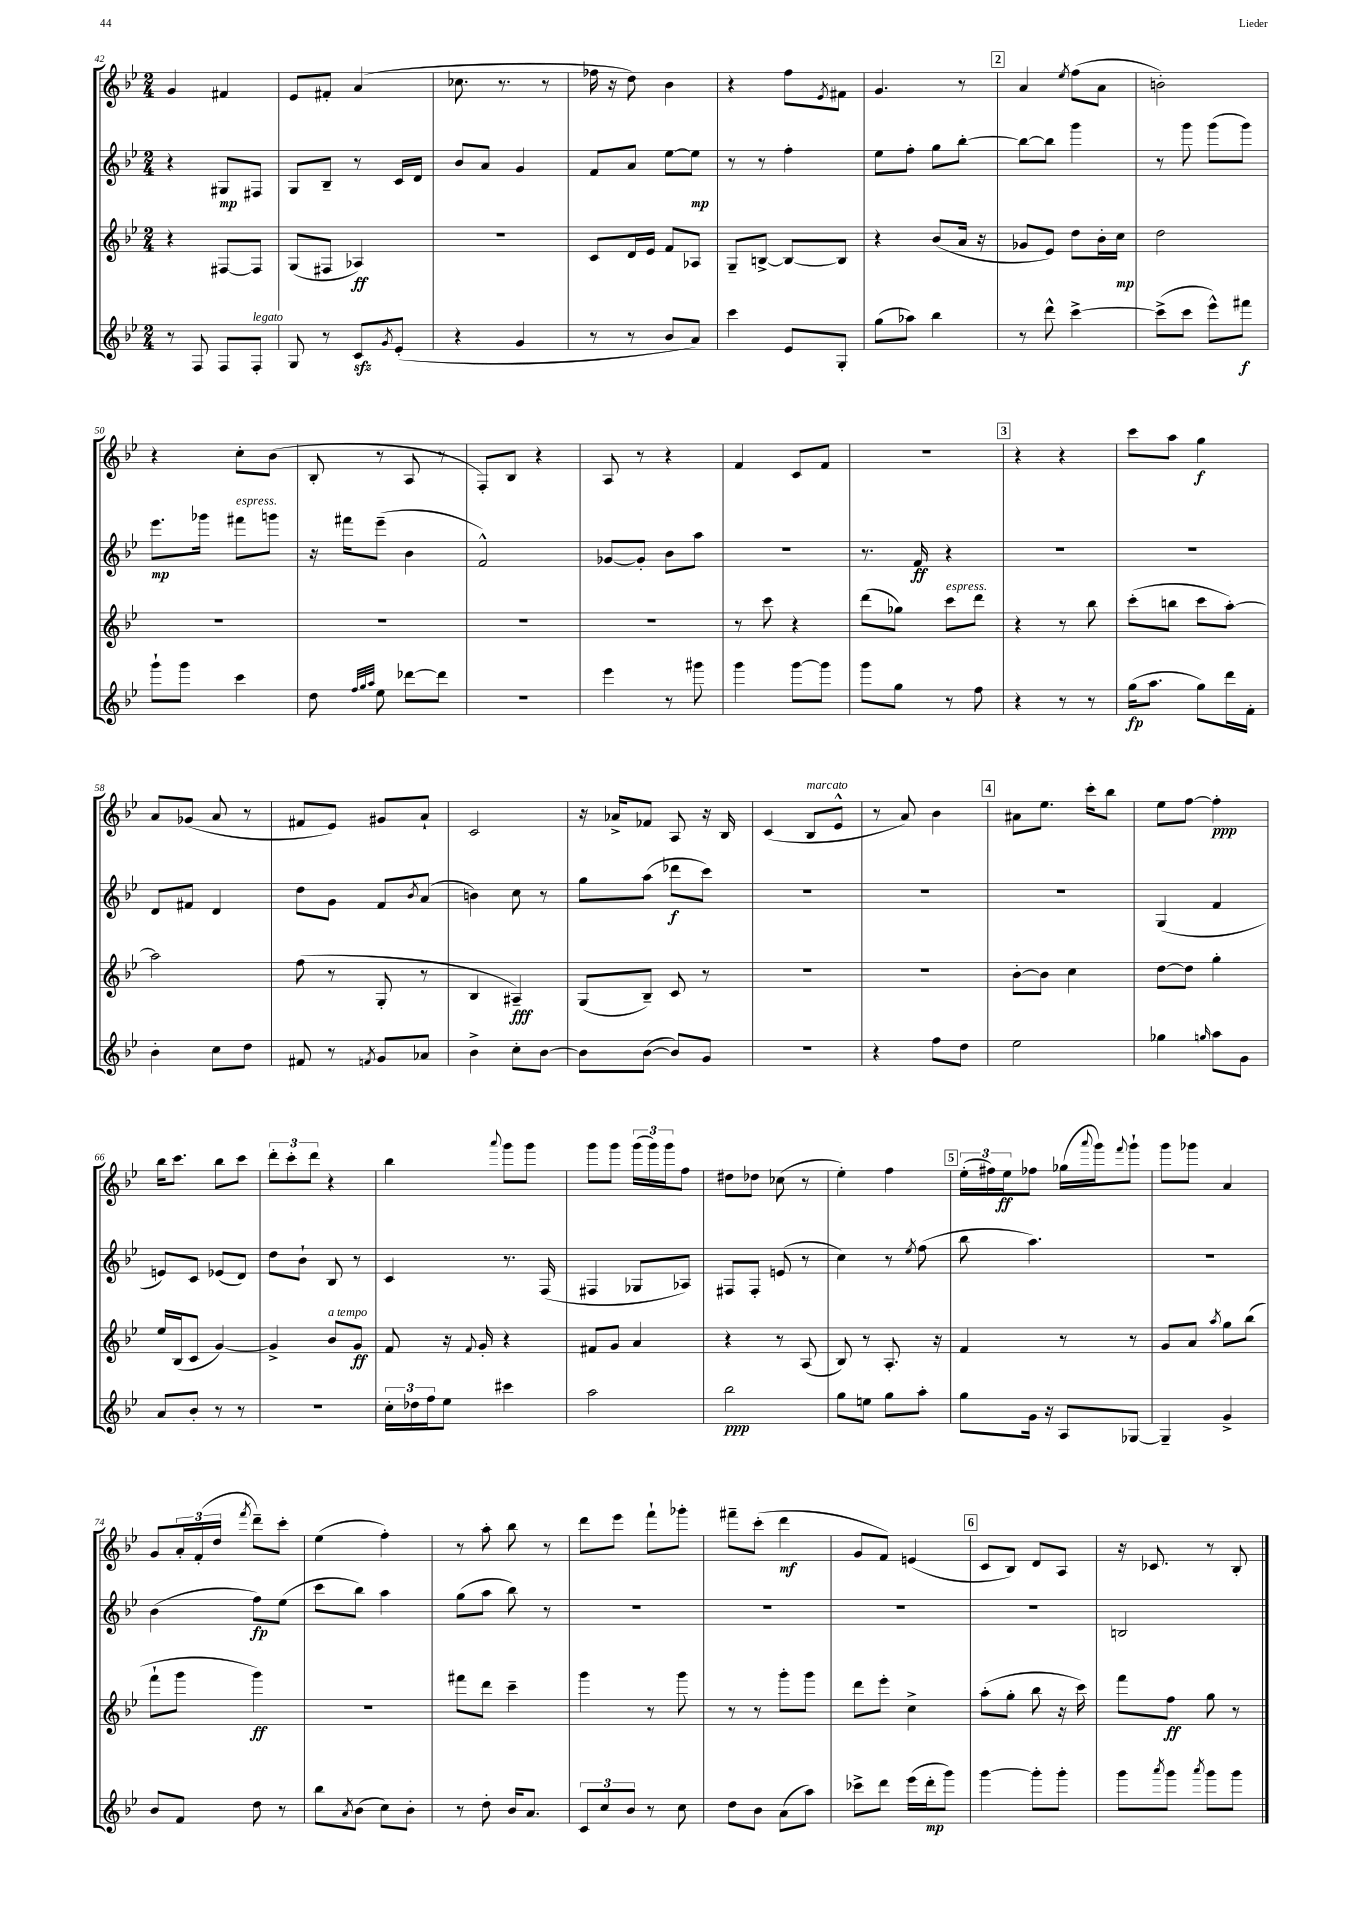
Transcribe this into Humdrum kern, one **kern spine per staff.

**kern	**dynam	**kern	**dynam	**kern	**dynam	**kern	**dynam
*part4	*part4	*part3	*part3	*part2	*part2	*part1	*part1
*staff4	*staff4	*staff3	*staff3	*staff2	*staff2	*staff1	*staff1
*clefG2	*	*clefG2	*	*clefG2	*	*clefG2	*
*k[b-e-]	*	*k[b-e-]	*	*k[b-e-]	*	*k[b-e-]	*
*M2/4	*	*M2/4	*	*M2/4	*	*M2/4	*
=42	=42	=42	=42	=42	=42	=42	=42
8r	.	4r	.	4r	.	4g/	.
8F/	.	.	.	.	.	.	.
8F/L	.	[8F#X/L	.	8G#X/L	mp	4f#X/	.
!LO:TX:a:i:t=legato	!	!	!	!	!	!	!
8F'/J	.	8F#/J]	.	8F#X/J	.	.	.
=43	=43	=43	=43	=43	=43	=43	=43
8G/	.	(8G/L	.	8G/L	.	8e-/L	.
8r	.	8F#X/J	.	8B-~/J	.	8f#X'/J	.
8czz/L	.	4A-X/)	ff	8r	.	(4a/	.
8qg/	.	.	.	.	.	.	.
(8e-'/J	.	.	.	16c/LL	.	.	.
.	.	.	.	16d/JJ	.	.	.
=44	=44	=44	=44	=44	=44	=44	=44
4r	.	2r	.	8b-/L	.	8.cc-X\	.
.	.	.	.	8a/J	.	.	.
.	.	.	.	.	.	8.r	.
4g/	.	.	.	4g/	.	.	.
.	.	.	.	.	.	8r	.
=45	=45	=45	=45	=45	=45	=45	=45
8r	.	8c/L	.	8f/L	.	16ff-X\	.
.	.	.	.	.	.	16r	.
8r	.	16d/L	.	8a/J	.	8dd\)	.
.	.	16e-/JJ	.	.	.	.	.
8b-/L	.	8f/L	.	[8ee-\L	.	4b-\	.
8a/J)	.	8A-X/J	.	8ee-\J]	mp	.	.
=46	=46	=46	=46	=46	=46	=46	=46
4ccc\	.	8G~/L	.	8r	.	4r	.
.	.	[8Bn^/J	.	8r	.	.	.
8e-/L	.	8B/L_	.	4ff'\	.	8ff\L	.
.	.	.	.	.	.	8qe-/	.
8G'/J	.	8B/J]	.	.	.	8f#X\J	.
=47	=47	=47	=47	=47	=47	=47	=47
(8gg\L	.	4r	.	8ee-\L	.	4.g/	.
8aa-X\J)	.	.	.	8ff'\J	.	.	.
4bb-\	.	(8b-/L	.	8gg\L	.	.	.
.	.	16a/Jk	.	[8bb-'\J	.	8r	.
.	.	16r	.	.	.	.	.
!!LO:REH:place=s1:t=2
=48	=48	=48	=48	=48	=48	=48	=48
8r	.	8g-X/L	.	8bb-\L_	.	4a/	.
8ddd^^\	.	8e-/J)	.	8bb-\J]	.	.	.
.	.	.	.	.	.	8qee-/	.
[4ccc^\	.	8dd\L	.	4ggg\	.	(8ff\L	.
.	.	16b-'\L	.	.	.	8a\J	.
.	.	16cc\JJ	mp	.	.	.	.
=49	=49	=49	=49	=49	=49	=49	=49
(8ccc^\L]	.	2dd\	.	8r	.	2bn'\)	.
8ccc\J	.	.	.	8ggg\	.	.	.
8eee-^^\L)	.	.	.	(8ggg\L	.	.	.
8fff#X\J	f	.	.	8ggg\J)	.	.	.
!!LO:LB:g=z
=50	=50	=50	=50	=50	=50	=50	=50
8ggg`\L	.	2r	.	8.eee-\L	mp	4r	.
8ggg\J	.	.	.	.	.	.	.
.	.	.	.	16ggg-X\Jk	.	.	.
!	!	!	!	!LO:TX:a:i:t=espress.	!	!	!
4ccc\	.	.	.	8fff#X\L	.	8cc'\L	.
.	.	.	.	8gggn\J	.	(8b-\J	.
=51	=51	=51	=51	=51	=51	=51	=51
8dd\	.	2r	.	16r	.	8B-'/	.
.	.	.	.	16fff#X\KL	.	.	.
32qqff/LLL	.	.	.	.	.	.	.
32qqgg/	.	.	.	.	.	.	.
32qqaa/JJJ	.	.	.	.	.	.	.
8ee-\	.	.	.	(8eee-~\J	.	8r	.
[8ddd-X\L	.	.	.	4b-\	.	8A/	.
8ddd-\J]	.	.	.	.	.	8r	.
=52	=52	=52	=52	=52	=52	=52	=52
2r	.	2r	.	2f^^/)	.	8F'/L)	.
.	.	.	.	.	.	8B-/J	.
.	.	.	.	.	.	4r	.
=53	=53	=53	=53	=53	=53	=53	=53
4eee-\	.	2r	.	[8g-X/L	.	8A/	.
.	.	.	.	8g-'/J]	.	8r	.
8r	.	.	.	8b-\L	.	4r	.
8ggg#X\	.	.	.	8aa\J	.	.	.
=54	=54	=54	=54	=54	=54	=54	=54
4ggg\	.	8r	.	2r	.	4f/	.
.	.	8ccc\	.	.	.	.	.
[8ggg\L	.	4r	.	.	.	8c/L	.
8ggg\J]	.	.	.	.	.	8f/J	.
=55	=55	=55	=55	=55	=55	=55	=55
8ggg\L	.	(8ddd\L	.	8.r	.	2r	.
8gg\J	.	8gg-X\J)	.	.	.	.	.
.	.	.	.	16f/	ff	.	.
!	!	!LO:TX:a:i:t=espress.	!	!	!	!	!
8r	.	8ccc\L	.	4r	.	.	.
8ff\	.	8ddd\J	.	.	.	.	.
!!LO:REH:place=s1:t=3
=56	=56	=56	=56	=56	=56	=56	=56
4r	.	4r	.	2r	.	4r	.
8r	.	8r	.	.	.	4r	.
8r	.	8bb-\	.	.	.	.	.
=57	=57	=57	=57	=57	=57	=57	=57
(16gg\KL	fp	(8ccc'\L	.	2r	.	8ccc\L	.
8.aa\J	.	.	.	.	.	.	.
.	.	8bbn\J	.	.	.	8aa\J	.
8gg\L)	.	8ccc\L	.	.	.	4gg\	f
16ddd\L	.	[8aa'\J)	.	.	.	.	.
16f'\JJ	.	.	.	.	.	.	.
!!LO:LB:g=z
=58	=58	=58	=58	=58	=58	=58	=58
4b-'\	.	2aa\]	.	8d/L	.	8a/L	.
.	.	.	.	8f#X/J	.	(8g-X/J	.
8cc\L	.	.	.	4d/	.	8a/	.
8dd\J	.	.	.	.	.	8r	.
=59	=59	=59	=59	=59	=59	=59	=59
8f#X/	.	(8ff\	.	8dd\L	.	8f#X/L	.
8r	.	8r	.	8g\J	.	8e-/J)	.
8qfn/	.	.	.	.	.	.	.
8g/L	.	8G'/	.	8f/L	.	8g#X/L	.
.	.	.	.	8qb-/	.	.	.
8a-X/J	.	8r	.	(8a/J	.	8a`/J	.
=60	=60	=60	=60	=60	=60	=60	=60
4b-^\	.	4B-/	.	4bn\)	.	2c/	.
8cc'\L	.	4A#X~/)	fff	8cc\	.	.	.
[8b-\J	.	.	.	8r	.	.	.
=61	=61	=61	=61	=61	=61	=61	=61
8b-\L]	.	(8G/L	.	8gg\L	.	16r	.
.	.	.	.	.	.	16a-X^/KL	.
([8b-\J	.	8B-~/J)	.	(8aa\J	.	8f-X/J	.
8b-/L])	.	8c/	.	8ddd-X\L	f	8A/	.
8g/J	.	8r	.	8ccc\J)	.	16r	.
.	.	.	.	.	.	16B-/	.
=62	=62	=62	=62	=62	=62	=62	=62
2r	.	2r	.	2r	.	(4c/	.
!	!	!	!	!	!	!LO:TX:a:i:t=marcato	!
.	.	.	.	.	.	8B-/L	.
.	.	.	.	.	.	8e-^^/J	.
=63	=63	=63	=63	=63	=63	=63	=63
4r	.	2r	.	2r	.	8r	.
.	.	.	.	.	.	8a/)	.
8ff\L	.	.	.	.	.	4b-\	.
8dd\J	.	.	.	.	.	.	.
!!LO:REH:place=s1:t=4
=64	=64	=64	=64	=64	=64	=64	=64
2ee-\	.	[8b-'\L	.	2r	.	8a#X\L	.
.	.	8b-\J]	.	.	.	8.ee-\J	.
.	.	4cc\	.	.	.	.	.
.	.	.	.	.	.	16ccc'\KL	.
.	.	.	.	.	.	8bb-\J	.
=65	=65	=65	=65	=65	=65	=65	=65
4gg-X\	.	[8dd\L	.	(4G/	.	8ee-\L	.
.	.	8dd\J]	.	.	.	[8ff\J	.
16qqggn/	.	.	.	.	.	.	.
8aa\L	.	4gg'\	.	4f/	.	4ff'\]	ppp
8g\J	.	.	.	.	.	.	.
!!LO:LB:g=z
=66	=66	=66	=66	=66	=66	=66	=66
8a/L	.	16ee-/LL	.	8en/L)	.	16bb-\KL	.
.	.	(16B-/J	.	.	.	8.ccc\J	.
8b-'/J	.	8c/J	.	8c/J	.	.	.
8r	.	[4g/)	.	(8e-X/L	.	8bb-\L	.
8r	.	.	.	8d/J)	.	8ccc\J	.
=67	=67	=67	=67	=67	=67	=67	=67
2r	.	4g^/]	.	8dd\L	.	12ddd'\L	.
.	.	.	.	.	.	12ccc'\	.
.	.	.	.	8b-`\J	.	.	.
.	.	.	.	.	.	12ddd\J	.
!	!	!LO:TX:a:i:t=a tempo	!	!	!	!	!
.	.	8b-/L	.	8B-/	.	4r	.
.	.	8g/J	ff	8r	.	.	.
=68	=68	=68	=68	=68	=68	=68	=68
24cc'\LL	.	8f/	.	4c/	.	4bb-\	.
24dd-X\	.	.	.	.	.	.	.
24ff\J	.	.	.	.	.	.	.
8ee-\J	.	16r	.	.	.	.	.
.	.	8qqf/	.	.	.	.	.
.	.	16g'/	.	.	.	.	.
.	.	.	.	.	.	8qqaaa/	.
4ccc#X\	.	4r	.	8.r	.	8ggg\L	.
.	.	.	.	.	.	8ggg\J	.
.	.	.	.	(16F/	.	.	.
=69	=69	=69	=69	=69	=69	=69	=69
2aa\	.	8f#X/L	.	4F#X/	.	8ggg\L	.
.	.	8g/J	.	.	.	8ggg\J	.
.	.	4a/	.	8G-X/L	.	(24ggg\LL	.
.	.	.	.	.	.	24ggg\)	.
.	.	.	.	.	.	24ggg\J	.
.	.	.	.	8A-X/J)	.	8ff\J	.
=70	=70	=70	=70	=70	=70	=70	=70
2bb-\	ppp	4r	.	8F#X/L	.	8dd#X\L	.
.	.	.	.	8F#'/J	.	8dd-X\J	.
.	.	8r	.	(8en/	.	(8cc-X\	.
.	.	(8A/	.	8r	.	8r	.
=71	=71	=71	=71	=71	=71	=71	=71
8gg\L	.	8B-/)	.	4cc\)	.	4ee-'\)	.
8een\J	.	8r	.	.	.	.	.
8gg\L	.	8.A'/	.	8r	.	4ff\	.
.	.	.	.	8qee-/	.	.	.
8aa'\J	.	.	.	(8ff\	.	.	.
.	.	16r	.	.	.	.	.
!!LO:REH:place=s1:t=5
=72	=72	=72	=72	=72	=72	=72	=72
8gg\L	.	4f/	.	8bb-\	.	(24ee-'\LL	.
.	.	.	.	.	.	24ff#X\)	.
.	.	.	.	.	.	24ee-\J	ff
16g\Jk	.	.	.	4.aa\)	.	8ff-X\J	.
16r	.	.	.	.	.	.	.
8A/L	.	8r	.	.	.	(16gg-X\LL	.
.	.	.	.	.	.	8qqaaa/	.
.	.	.	.	.	.	16ggg\J)	.
.	.	.	.	.	.	8qqfff/	.
[8G-X/J	.	8r	.	.	.	8ggg`\J	.
=73	=73	=73	=73	=73	=73	=73	=73
4G-~/]	.	8g/L	.	2r	.	8ggg\L	.
.	.	8a/J	.	.	.	8ggg-X\J	.
.	.	8qaa/	.	.	.	.	.
4g^/	.	8gg\L	.	.	.	4a/	.
.	.	(8bb-\J	.	.	.	.	.
!!LO:LB:g=z
=74	=74	=74	=74	=74	=74	=74	=74
8b-/L	.	8fff`\L	.	(4b-\	.	8g/L	.
8f/J	.	8ggg\J	.	.	.	24a'/L	.
.	.	.	.	.	.	(24f'/	.
.	.	.	.	.	.	24dd/JJ	.
.	.	.	.	.	.	8qfff/	.
8dd\	.	4ggg\)	ff	8ff\L)	fp	8ddd~\L)	.
8r	.	.	.	(8ee-\J	.	8ccc'\J	.
=75	=75	=75	=75	=75	=75	=75	=75
8bb-\L	.	2r	.	8ccc\L	.	(4ee-\	.
8qa/	.	.	.	.	.	.	.
(8b-\J	.	.	.	8bb-\J)	.	.	.
8cc\L)	.	.	.	4aa\	.	4ff'\)	.
8b-'\J	.	.	.	.	.	.	.
=76	=76	=76	=76	=76	=76	=76	=76
8r	.	8fff#X\L	.	(8gg\L	.	8r	.
8dd'\	.	8ddd\J	.	8aa\J	.	8aa'\	.
16b-/KL	.	4ccc~\	.	8bb-\)	.	8bb-\	.
8.a/J	.	.	.	.	.	.	.
.	.	.	.	8r	.	8r	.
=77	=77	=77	=77	=77	=77	=77	=77
12c/L	.	4ggg\	.	2r	.	8ddd\L	.
12cc/	.	.	.	.	.	.	.
.	.	.	.	.	.	8eee-\J	.
12b-/J	.	.	.	.	.	.	.
8r	.	8r	.	.	.	8fff`\L	.
8cc\	.	8ggg\	.	.	.	8ggg-X'\J	.
=78	=78	=78	=78	=78	=78	=78	=78
8dd\L	.	8r	.	2r	.	8fff#X~\L	.
8b-\J	.	8r	.	.	.	(8ccc'\J	.
(8a\L	.	8ggg'\L	.	.	.	4ddd\	mf
8aa\J)	.	8ggg\J	.	.	.	.	.
=79	=79	=79	=79	=79	=79	=79	=79
8ccc-X^\L	.	8ddd\L	.	2r	.	8g/L	.
8ddd\J	.	8eee-'\J	.	.	.	8f/J)	.
(16eee-\LL	.	4cc^\	.	.	.	(4en/	.
16ddd'\J	mp	.	.	.	.	.	.
8ggg\J)	.	.	.	.	.	.	.
!!LO:REH:place=s1:t=6
=80	=80	=80	=80	=80	=80	=80	=80
[4ggg\	.	(8aa'\L	.	2r	.	8c/L	.
.	.	8gg'\J	.	.	.	8B-/J)	.
8ggg'\L]	.	8bb-\	.	.	.	8d/L	.
8ggg'\J	.	16r	.	.	.	8A/J	.
.	.	16ccc\)	.	.	.	.	.
=81	=81	=81	=81	=81	=81	=81	=81
8ggg\L	.	8fff\L	.	2Bn/	.	16r	.
.	.	.	.	.	.	8.c-X/	.
8qaaa/	.	.	.	.	.	.	.
8ggg\J	.	8ff\J	ff	.	.	.	.
8qaaa/	.	.	.	.	.	.	.
8ggg\L	.	8gg\	.	.	.	8r	.
8ggg\J	.	8r	.	.	.	8B-'/	.
==	==	==	==	==	==	==	==
*-	*-	*-	*-	*-	*-	*-	*-
